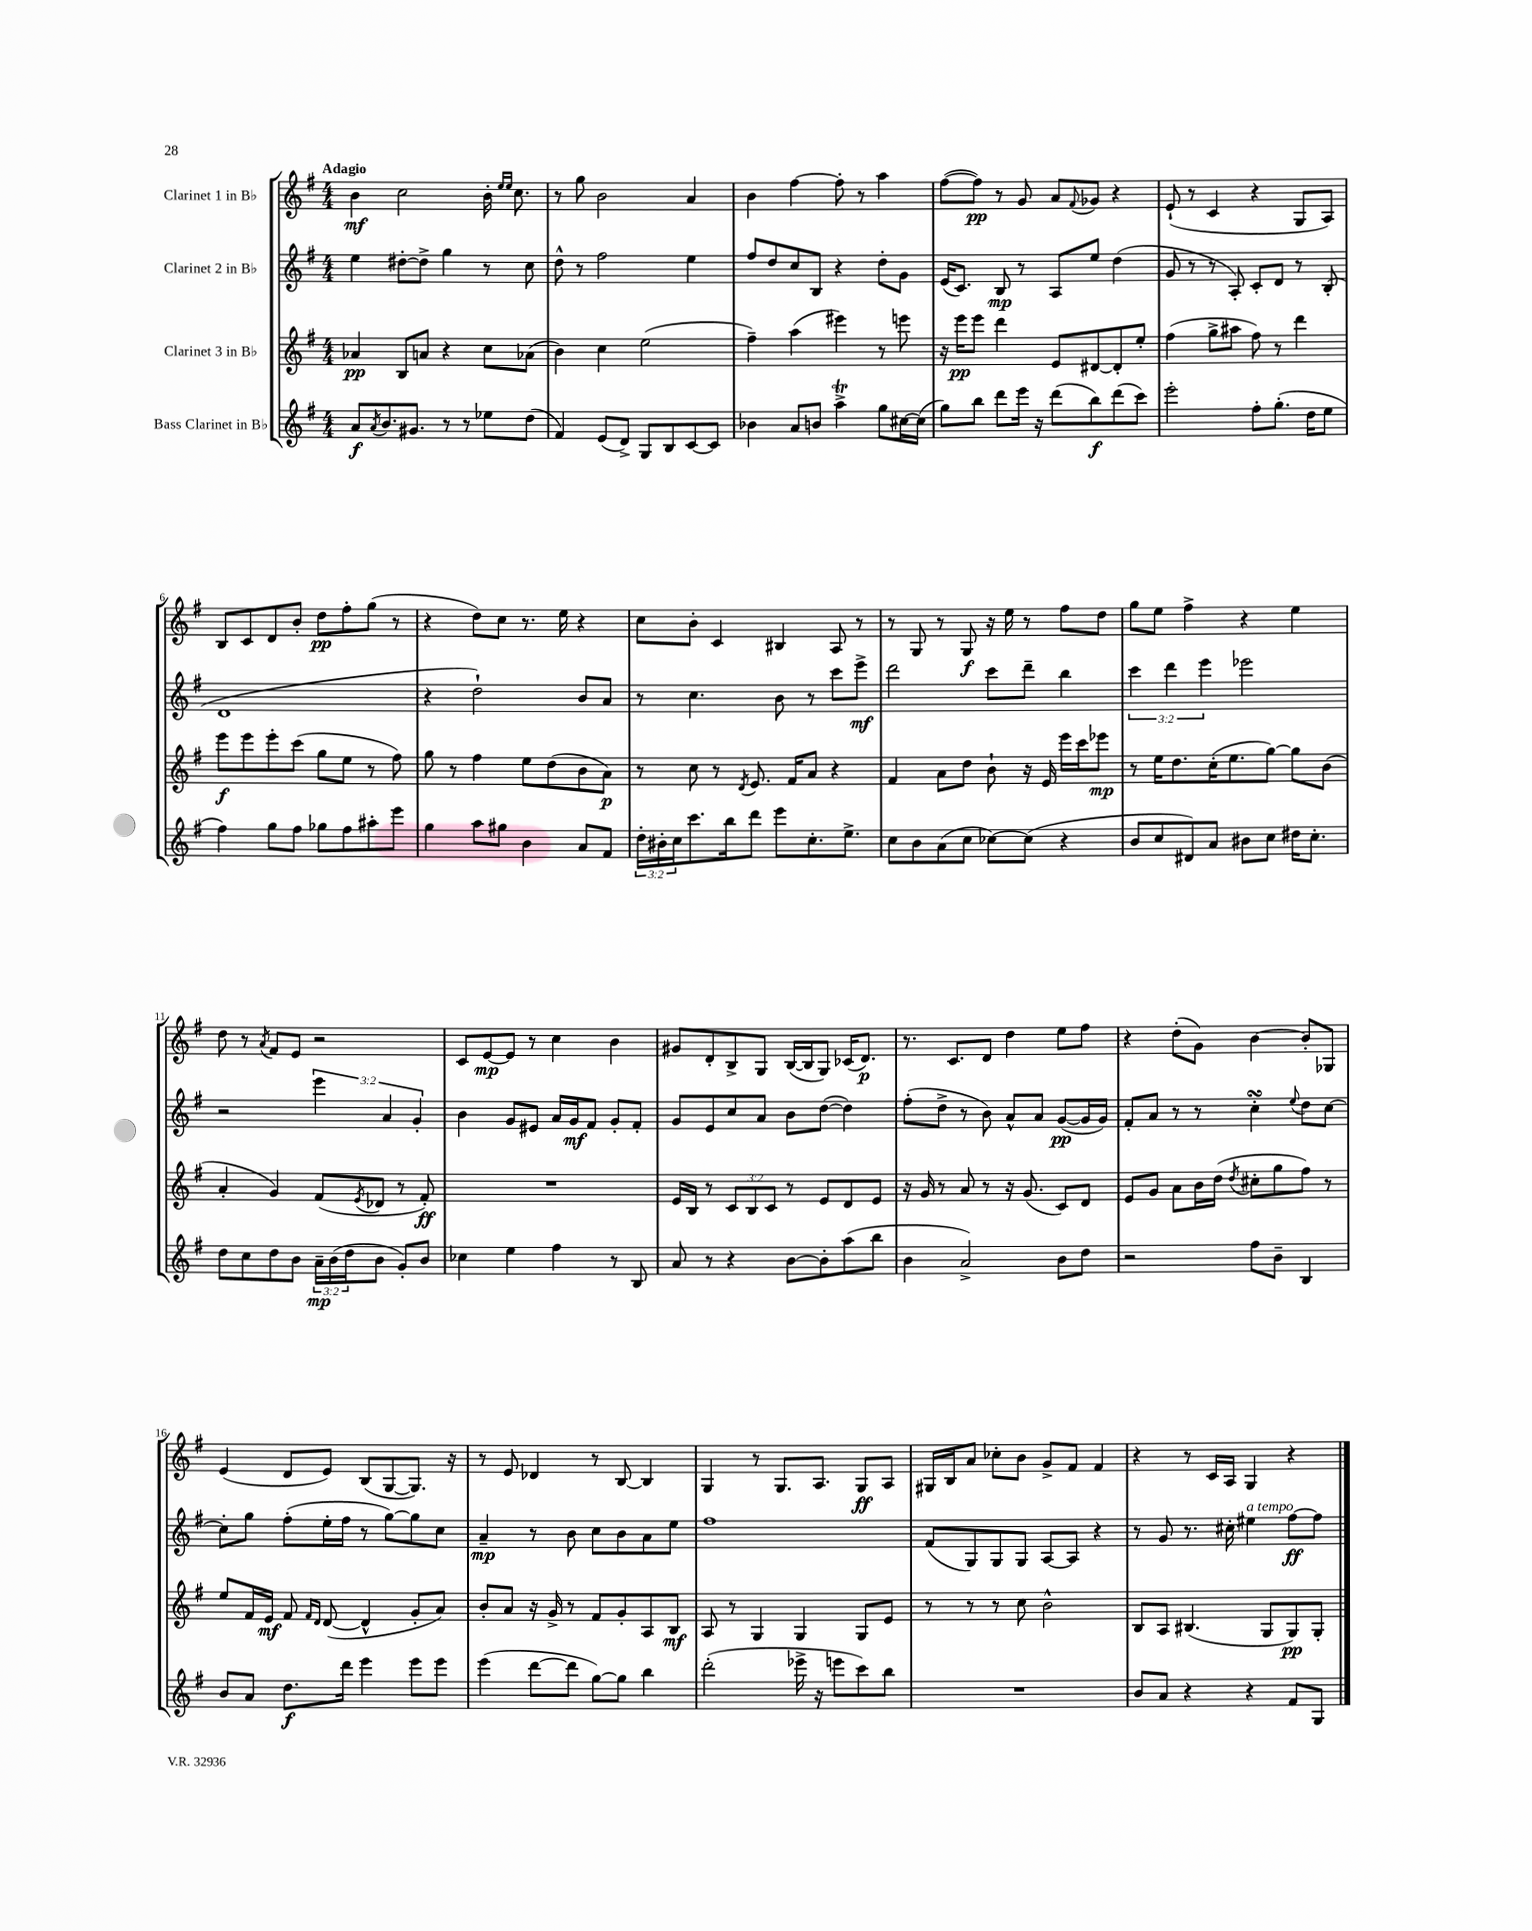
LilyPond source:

<<
\new StaffGroup <<
\new Staff = "s0" \with { instrumentName = "Clarinet 1 in Bb" } {
    \clef treble \key g \major \numericTimeSignature \time 4/4 \tempo "Adagio"
    b'4\mf c''2 b'16-. \grace { e''16 e''16 } c''8. |
    r8 g''8 b'2 a'4 |
    b'4 fis''4~ fis''8-. r8 a''4 |
    fis''8~( fis''8\pp) r8 g'8 a'8 \appoggiatura { fis'8 } ges'8 r4 |
    e'8-!( r8 c'4 r4 g8 a8) |
    b8 c'8 d'8 b'8-. d''8\pp fis''8-. g''8( r8 |
    r4 d''8) c''8 r8. e''16 r4 |
    c''8 b'8-. c'4 bis4 a8 r8 |
    r8 g8 r8 g8\f r16 e''16 r8 fis''8 d''8 |
    g''8 e''8 fis''4-> r4 e''4 |
    d''8 r8 \acciaccatura { a'8 } fis'8 e'8 r2 |
    c'8 e'8~\mp e'8 r8 c''4 b'4 |
    gis'8 d'8-. b8-> g8 b16~( b16 g8) ces'16( d'8.\p) |
    r8. c'8. d'8 d''4 e''8 fis''8 |
    r4 d''8-.( g'8) b'4~ b'8-. ges8 |
    e'4( d'8 e'8) b8( g8~ g8.) r16 |
    r8 e'8 des'4 r8 b8~ b4 |
    g4 r8 g8. a8. g8\ff a8 |
    gis16 b16 a'8 ces''8-. b'8 g'8-> fis'8 fis'4 |
    r4 r8 c'16 a16 g4 r4 \bar "|." |
}
\new Staff = "s1" \with { instrumentName = "Clarinet 2 in Bb" } {
    \clef treble \key g \major \numericTimeSignature \time 4/4 \override Staff.TupletNumber.text = #tuplet-number::calc-fraction-text
    e''4 dis''8~-. dis''8-> g''4 r8 c''8 |
    d''8-^ r8 fis''2 e''4 |
    fis''8 d''8 c''8 b8 r4 d''8-. g'8 |
    e'16( c'8.) b8\mp r8 a8 e''8 d''4( |
    g'8 r8 r8 a8-.) c'8-. d'8 r8 b8-.( |
    d'1 |
    r4 d''2-!) b'8 a'8 |
    r8 c''4. b'8 r8 c'''8 e'''8->\mf |
    d'''2 c'''8 d'''8-- b''4 |
    \tuplet 3/2 { c'''4 d'''4 e'''4 } ees'''2 |
    r2 \tuplet 3/2 { e'''4 a'4 g'4-. } |
    b'4 g'8 eis'8 a'16 g'16\mf fis'8 g'8-. fis'8-. |
    g'8 e'8 c''8 a'8 b'8 d''8~( d''4) |
    fis''8-.( d''8-> r8 b'8) a'8-^ a'8 g'8~\pp( g'16 g'16) |
    fis'8-. a'8 r8 r8 c''4-.\turn \appoggiatura { e''8 } d''8 c''8~ |
    c''8-. g''8 fis''8-.( e''16-. fis''16 r8 g''8~) g''8 c''8 |
    a'4--\mp r8 b'8 c''8 b'8 a'8 e''8 |
    fis''1 |
    fis'8( g8) g8 g8 a8~ a8 r4 |
    r8 g'8 r8. cis''16-. eis''4^\markup { \italic "a tempo" } fis''8~\ff fis''8 \bar "|." |
}
\new Staff = "s2" \with { instrumentName = "Clarinet 3 in Bb" } {
    \clef treble \key g \major \numericTimeSignature \time 4/4 \override Staff.TupletNumber.text = #tuplet-number::calc-fraction-text
    aes'4\pp b8 a'8 r4 c''8 aes'8( |
    b'4) c''4 e''2( |
    fis''4--) a''4( eis'''4) r8 e'''8 |
    r16 e'''16\pp e'''8 d'''4 e'8 dis'8~ dis'8-. e''8-. |
    fis''4( g''8-> ais''8 fis''8) r8 d'''4 |
    e'''8\f e'''8 e'''8-. c'''8( g''8 e''8 r8 fis''8) |
    g''8 r8 fis''4 e''8 d''8( b'8 a'8\p) |
    r8 c''8 r8 \acciaccatura { d'8 } e'8. fis'16 a'8 r4 |
    fis'4 a'8 d''8 b'8-! r16 e'16 e'''16 c'''16 ees'''8\mp |
    r8 e''16 d''8. c''16-.( e''8. g''8~) g''8 b'8( |
    a'4-. g'4) fis'8( \acciaccatura { e'8 } des'8 r8 fis'8-.\ff) |
    R1 |
    e'16 b16 r8 \tuplet 3/2 { c'8 b8 c'8 } r8 e'8 d'8 e'8 |
    r16 g'16 r8 a'8 r8 r16 g'8.( c'8) d'8 |
    e'8 g'8 a'8 b'16 d''16( \acciaccatura { d''8 } cis''8-. g''8 fis''8) r8 |
    e''8 fis'16 e'16\mf fis'8 \grace { fis'16 d'16 } d'8~( d'4-^ g'8-. a'8) |
    b'8-. a'8 r16 g'16-> r8 fis'8 g'8-. a8 b8\mf |
    a8 r8 g4 g4 g8 e'8 |
    r8 r8 r8 c''8 b'2-^ |
    b8 a8 bis4.( g8 g8\pp) g8-. \bar "|." |
}
\new Staff = "s3" \with { instrumentName = "Bass Clarinet in Bb" } {
    \clef treble \key g \major \numericTimeSignature \time 4/4 \override Staff.TupletNumber.text = #tuplet-number::calc-fraction-text
    a'8\f \acciaccatura { a'8 } b'8. gis'8. r8 r8 ees''8 d''8( |
    fis'4) e'8( d'8->) g8 b8 c'8~ c'8 |
    bes'4 a'8 b'8 a''4->\trill g''8 cis''16~ cis''16( |
    g''8) b''8 d'''8 e'''16 r16 d'''8( b''8\f) d'''8( c'''8) |
    e'''2-. fis''8-. g''8.-.( d''16 e''8 |
    fis''4) g''8 fis''8 ges''8 fis''8 ais''8-. e'''8 |
    g''4 a''8 gis''8 b'4 a'8 fis'8 |
    \tuplet 3/2 { d''16-. bis'16-. c''16 } c'''8. b''16 d'''8 e'''8 c''8.-. e''8.-> |
    c''8 b'8 a'8( c''8 ces''8~) ces''8( r4 |
    b'8 c''8 dis'8) a'8 bis'8 c''8 dis''16 c''8.-. |
    d''8 c''8 d''8 b'8 \tuplet 3/2 { a'16--\mp b'16( d''16 } b'8 g'8-.) b'8 |
    ces''4 e''4 fis''4 r8 b8 |
    a'8 r8 r4 b'8~ b'8-. a''8( b''8 |
    b'4 a'2->) b'8 d''8 |
    r2 fis''8 b'8-- b4 |
    b'8 a'8 d''8.\f d'''16 e'''4 e'''8 e'''8 |
    e'''4( d'''8~ d'''8 g''8~) g''8 b''4 |
    d'''2-.( ees'''16-> r16 e'''8 c'''8) b''8 |
    R1 |
    b'8 a'8 r4 r4 fis'8 g8 \bar "|." |
}
>>
>>
